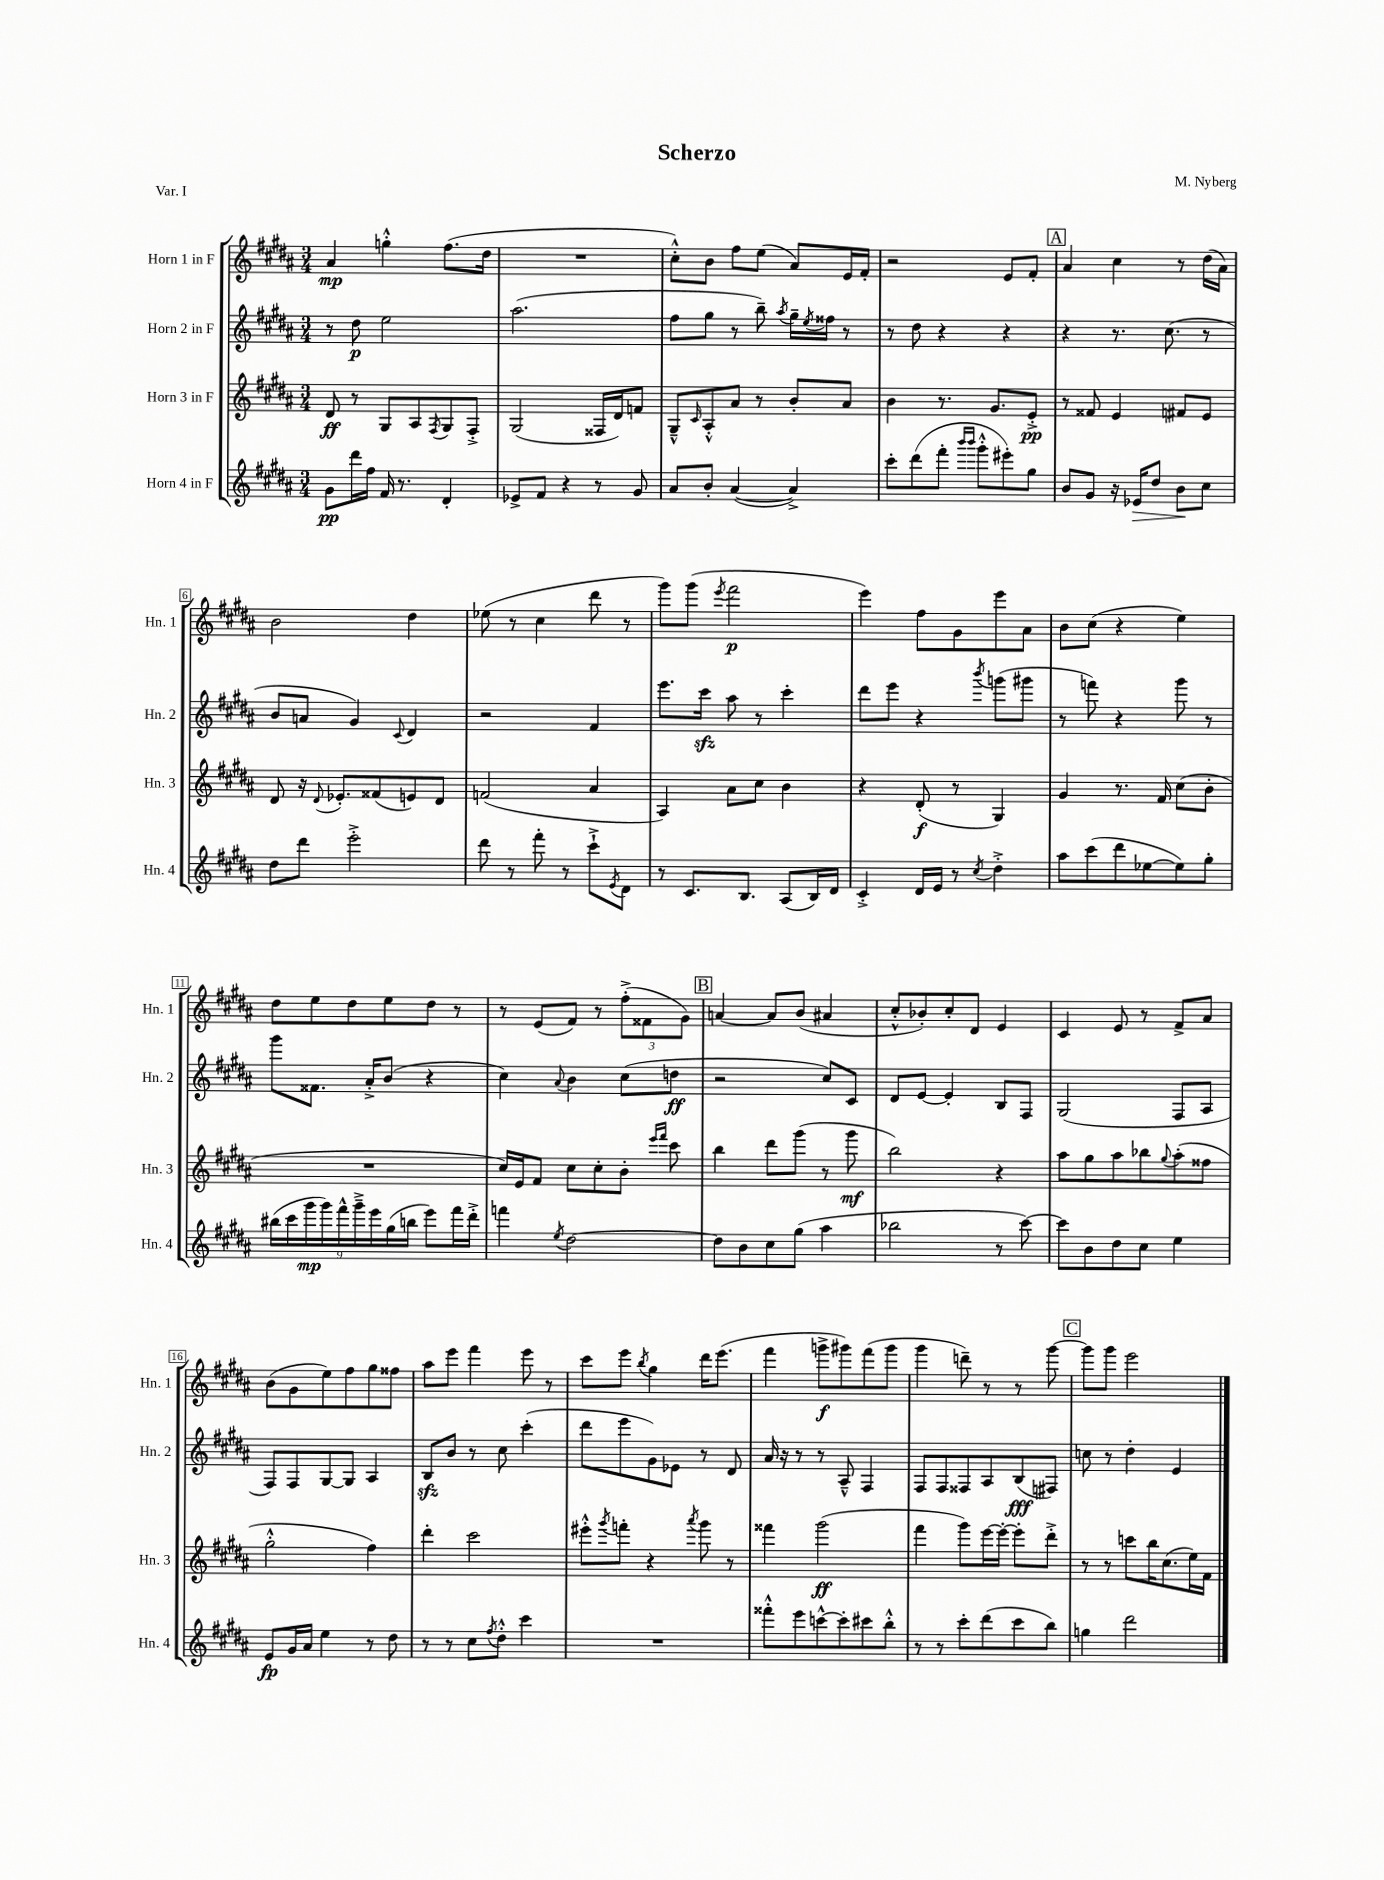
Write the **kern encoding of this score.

**kern	**dynam	**kern	**dynam	**kern	**dynam	**kern	**dynam
*part4	*part4	*part3	*part3	*part2	*part2	*part1	*part1
*staff4	*staff4	*staff3	*staff3	*staff2	*staff2	*staff1	*staff1
*I"Horn 4 in F	*	*I"Horn 3 in F	*	*I"Horn 2 in F	*	*I"Horn 1 in F	*
*I'Hn. 4	*	*I'Hn. 3	*	*I'Hn. 2	*	*I'Hn. 1	*
*clefG2	*	*clefG2	*	*clefG2	*	*clefG2	*
*k[f#c#g#d#a#]	*	*k[f#c#g#d#a#]	*	*k[f#c#g#d#a#]	*	*k[f#c#g#d#a#]	*
*M3/4	*	*M3/4	*	*M3/4	*	*M3/4	*
=1	=1	=1	=1	=1	=1	=1	=1
8g#\L	pp	8d#/	ff	8r	.	4a#/	mp
16ddd#\L	.	8r	.	8dd#\	p	.	.
16ff#\JJ	.	.	.	.	.	.	.
16f#/	.	8G#/L	.	2ee\	.	4ggn'^^\	.
8.r	.	.	.	.	.	.	.
.	.	8A#/	.	.	.	.	.
.	.	8qF#/	.	.	.	.	.
4d#'/	.	8G#/	.	.	.	(8.ff#\L	.
.	.	8F#'^/J	.	.	.	.	.
.	.	.	.	.	.	16dd#\Jk	.
=2	=2	=2	=2	=2	=2	=2	=2
8e-X^/L	.	(2G#/	.	(2.aa#\	.	2.r	.
8f#/J	.	.	.	.	.	.	.
4r	.	.	.	.	.	.	.
8r	.	16F##X/LL	.	.	.	.	.
.	.	16d#/J)	.	.	.	.	.
8g#/	.	8fn/J	.	.	.	.	.
=3	=3	=3	=3	=3	=3	=3	=3
8a#/L	.	8G#~^^/L	.	8ff#\L	.	8cc#'^^\L)	.
.	.	16qqc#/	.	.	.	.	.
8b'/J	.	8A#'^^/	.	8gg#\J	.	8b\J	.
([4a#/	.	8a#/J	.	8r	.	8ff#\L	.
.	.	8r	.	8bb~\)	.	(8ee\J	.
.	.	.	.	8qaa#/	.	.	.
4a#^/])	.	8b'/L	.	16gg#~\LL	.	8a#/L)	.
.	.	.	.	8qee/	.	.	.
.	.	.	.	16ff##X\JJ	.	.	.
.	.	8a#/J	.	8r	.	16e/L	.
.	.	.	.	.	.	16f#'/JJ	.
=4	=4	=4	=4	=4	=4	=4	=4
8ccc#'\L	.	4b\	.	8r	.	2r	.
(8ddd#\	.	.	.	8dd#\	.	.	.
8fff#'\J	.	8.r	.	4r	.	.	.
16qqbbb/LL	.	.	.	.	.	.	.
16qqbbb/JJ	.	.	.	.	.	.	.
8ggg#'^^\L	.	.	.	.	.	.	.
.	.	8.g#/L	.	.	.	.	.
8eee#X'\)	.	.	.	4r	.	8e/L	.
8gg#\J	.	8e'^/J	pp	.	.	8f#'/J	.
!!LO:REH:place=s1:t=A
=5	=5	=5	=5	=5	=5	=5	=5
8b/L	.	8r	.	4r	.	4a#/	.
8g#/J	.	8f##X/	.	.	.	.	.
16r	.	4e/	.	8.r	.	4cc#\	.
!	!LO:HP:b	!	!	!	!	!	!
16e-X/KL	>	.	.	.	.	.	.
8dd#/J	.	.	.	.	.	.	.
.	.	.	.	(8.cc#\	.	.	.
8b\L	.	8f#X/L	.	.	.	8r	.
8cc#\J	]	8e/J	.	8r	.	(16dd#\LL	.
.	.	.	.	.	.	16a#\JJ)	.
!!LO:LB:g=z
=6	=6	=6	=6	=6	=6	=6	=6
8dd#\L	.	8d#/	.	8b/L	.	2b\	.
8ddd#\J	.	16r	.	8an/J	.	.	.
.	.	8qqd#/	.	.	.	.	.
.	.	8.e-X'/L	.	.	.	.	.
2eee'^\	.	.	.	4g#/)	.	.	.
.	.	(8f##X/	.	.	.	.	.
.	.	.	.	8qqc#/	.	.	.
.	.	8en/)	.	4d#/	.	4dd#\	.
.	.	8d#/J	.	.	.	.	.
=7	=7	=7	=7	=7	=7	=7	=7
8ddd#\	.	(2fn/	.	2r	.	(8ee-X\	.
8r	.	.	.	.	.	8r	.
8fff#'\	.	.	.	.	.	4cc#\	.
8r	.	.	.	.	.	.	.
8ccc#`^\L	.	4a#/	.	4f#/	.	8ddd#\	.
8qe/	.	.	.	.	.	.	.
8d#\J	.	.	.	.	.	8r	.
=8	=8	=8	=8	=8	=8	=8	=8
8r	.	4A#/)	.	8.eee\L	.	8ggg#\L)	.
8.c#/L	.	.	.	.	.	(8ggg#\J	.
.	.	.	.	16ccc#zz\Jk	.	.	.
.	.	.	.	.	.	8qeee/	.
.	.	8a#\L	.	8aa#\	.	2fff#\	p
8.B/J	.	.	.	.	.	.	.
.	.	8cc#\J	.	8r	.	.	.
(8A#/L	.	4b\	.	4ccc#'\	.	.	.
16B/L)	.	.	.	.	.	.	.
16d#/JJ	.	.	.	.	.	.	.
=9	=9	=9	=9	=9	=9	=9	=9
4c#'^/	.	4r	.	8ddd#\L	.	4eee\)	.
.	.	.	.	8eee\J	.	.	.
16d#/LL	.	(8d#'/	f	4r	.	8ff#\L	.
16e/JJ	.	.	.	.	.	.	.
8r	.	8r	.	.	.	8g#\	.
8qcc#/	.	.	.	8qbbb/	.	.	.
4dd#'^\	.	4G#/)	.	(8gggn\L	.	8eee\	.
.	.	.	.	8ggg#X\J	.	8a#\J	.
=10	=10	=10	=10	=10	=10	=10	=10
8aa#\L	.	4g#/	.	8r	.	8b\L	.
(8ccc#\	.	.	.	8fffn\)	.	(8cc#\J	.
8ddd#\	.	8.r	.	4r	.	4r	.
[8ee-X\	.	.	.	.	.	.	.
.	.	16f#/	.	.	.	.	.
8ee-\])	.	(8cc#\L	.	8ggg#\	.	4ee\)	.
8gg#'\J	.	8b'\J	.	8r	.	.	.
!!LO:LB:g=z
=11	=11	=11	=11	=11	=11	=11	=11
(18bb#X\LL	.	2.r	.	8ggg#\L	.	8dd#\L	.
18ccc#\	.	.	.	.	.	.	.
18ggg#\	mp	.	.	.	.	.	.
.	.	.	.	8.f##X\J	.	8ee\	.
18ggg#\)	.	.	.	.	.	.	.
18fff#^^\	.	.	.	.	.	.	.
.	.	.	.	.	.	8dd#\	.
18ggg#~^\	.	.	.	.	.	.	.
.	.	.	.	16a#'^/KL	.	.	.
18eee\	.	.	.	.	.	.	.
.	.	.	.	(8b/J	.	8ee\	.
(18gg#\	.	.	.	.	.	.	.
18bbn\JJ	.	.	.	.	.	.	.
8eee\L)	.	.	.	4r	.	8dd#\J	.
16fff#\L	.	.	.	.	.	8r	.
16ddd#'^\JJ	.	.	.	.	.	.	.
=12	=12	=12	=12	=12	=12	=12	=12
4fffn\	.	16cc#/LL)	.	4cc#\)	.	8r	.
.	.	16e/J	.	.	.	.	.
.	.	8f#/J	.	.	.	(8e/L	.
8qee/	.	.	.	8qqa#/	.	.	.
[2dd#\	.	8cc#\L	.	4b\	.	8f#/J)	.
.	.	8cc#'\	.	.	.	8r	.
.	.	8b'\J	.	(8cc#\L	.	(12ff#'^\L	.
.	.	.	.	.	.	12f##X\	.
.	.	16qqeee/LL	.	.	.	.	.
.	.	16qqfff#/JJ	.	.	.	.	.
.	.	8ccc#\	.	8ddn\J	ff	.	.
.	.	.	.	.	.	12g#\J)	.
!!LO:REH:place=s1:t=B
=13	=13	=13	=13	=13	=13	=13	=13
8dd#\L]	.	4bb\	.	2r	.	[4an/	.
8b\	.	.	.	.	.	.	.
8cc#\	.	8ddd#\L	.	.	.	8a/L]	.
(8gg#\J	.	(8ggg#\J	.	.	.	(8b/J	.
4aa#\	.	8r	.	8cc#/L)	.	4a#X/	.
.	.	8ggg#\	mf	8c#/J	.	.	.
=14	=14	=14	=14	=14	=14	=14	=14
2bb-X\	.	2bb\)	.	8d#/L	.	8cc#'^^/L	.
.	.	.	.	[8e/J	.	8b-X'/)	.
.	.	.	.	4e'/]	.	8cc#'/	.
.	.	.	.	.	.	8d#/J	.
8r	.	4r	.	8B/L	.	4e/	.
[8ccc#\)	.	.	.	8F#/J	.	.	.
=15	=15	=15	=15	=15	=15	=15	=15
8ccc#\L]	.	8aa#\L	.	(2G#/	.	4c#/	.
8b\	.	8gg#\	.	.	.	.	.
8dd#\	.	8aa#\	.	.	.	8e/	.
8cc#\J	.	8bb-X\	.	.	.	8r	.
.	.	8qqgg#/	.	.	.	.	.
4ee\	.	(8aa#'\	.	8F#/L	.	8f#^/L	.
.	.	8ff##X\J	.	8A#/J	.	8a#/J	.
!!LO:LB:g=z
=16	=16	=16	=16	=16	=16	=16	=16
8e/L	fp	2gg#'^^\	.	8F#/L)	.	(8b\L	.
16g#/L	.	.	.	8F#/	.	8g#\	.
16a#/JJ	.	.	.	.	.	.	.
4ee\	.	.	.	[8G#/	.	8ee\)	.
.	.	.	.	8G#/J]	.	8ff#\	.
8r	.	4ff#\)	.	4A#/	.	8gg#\	.
8dd#\	.	.	.	.	.	8ff##X\J	.
=17	=17	=17	=17	=17	=17	=17	=17
8r	.	4ddd#'\	.	8Bzz/L	.	8aa#\L	.
8r	.	.	.	8b/J	.	8eee\J	.
8cc#\L	.	2ccc#\	.	8r	.	4fff#\	.
8qff#/	.	.	.	.	.	.	.
8dd#'^^\J	.	.	.	8cc#\	.	.	.
4ccc#\	.	.	.	(4ccc#'\	.	8eee\	.
.	.	.	.	.	.	8r	.
=18	=18	=18	=18	=18	=18	=18	=18
2.r	.	8eee#X'^^\L	.	8ddd#\L	.	8ccc#\L	.
.	.	8qggg#/	.	.	.	.	.
.	.	8fffn'\J	.	8eee\	.	8eee\J	.
.	.	.	.	.	.	8qbb/	.
.	.	4r	.	8g#\)	.	4gg#\	.
.	.	.	.	8e-X\J	.	.	.
.	.	8qaaa#/	.	.	.	.	.
.	.	8ggg#\	.	8r	.	16ddd#\KL	.
.	.	.	.	.	.	(8.eee\J	.
.	.	8r	.	8d#/	.	.	.
=19	=19	=19	=19	=19	=19	=19	=19
8fff##X'^^\L	.	4fff##X\	.	16a#/	.	4fff#\	.
.	.	.	.	16r	.	.	.
8eee\	.	.	.	8r	.	.	.
[8cccn^^\	.	(2ggg#\	ff	8r	.	8gggn^\L	f
8ccc'\]	.	.	.	8A#~^^/	.	8ggg#X\)	.
8ccc#X\	.	.	.	4F#/	.	(8fff#\	.
8bb'^^\J	.	.	.	.	.	8ggg#\J	.
=20	=20	=20	=20	=20	=20	=20	=20
8r	.	4fff#\	.	8F#/L	.	4ggg#\	.
8r	.	.	.	8F#/	.	.	.
8ccc#'\L	.	8ggg#\L)	.	8F##X/	.	8dddn~\)	.
(8ddd#\	.	[16eee\L	.	8A#/	.	8r	.
.	.	16eee'\JJ_	.	.	.	.	.
8ccc#\	.	8eee'\L]	.	(8B/	fff	8r	.
8bb\J)	.	8ddd#'^\J	.	8F#X/J)	.	[8ggg#\	.
!!LO:REH:place=s1:t=C
=21	=21	=21	=21	=21	=21	=21	=21
4ggn\	.	8r	.	8ccn\	.	8ggg#\L]	.
.	.	8r	.	8r	.	8ggg#\J	.
2ddd#\	.	8cccn\L	.	4dd#'\	.	2eee\	.
.	.	16bb\K	.	.	.	.	.
.	.	(8.cc#\	.	.	.	.	.
.	.	.	.	4e/	.	.	.
.	.	16ee\L)	.	.	.	.	.
.	.	16f#\JJ	.	.	.	.	.
==	==	==	==	==	==	==	==
*-	*-	*-	*-	*-	*-	*-	*-
